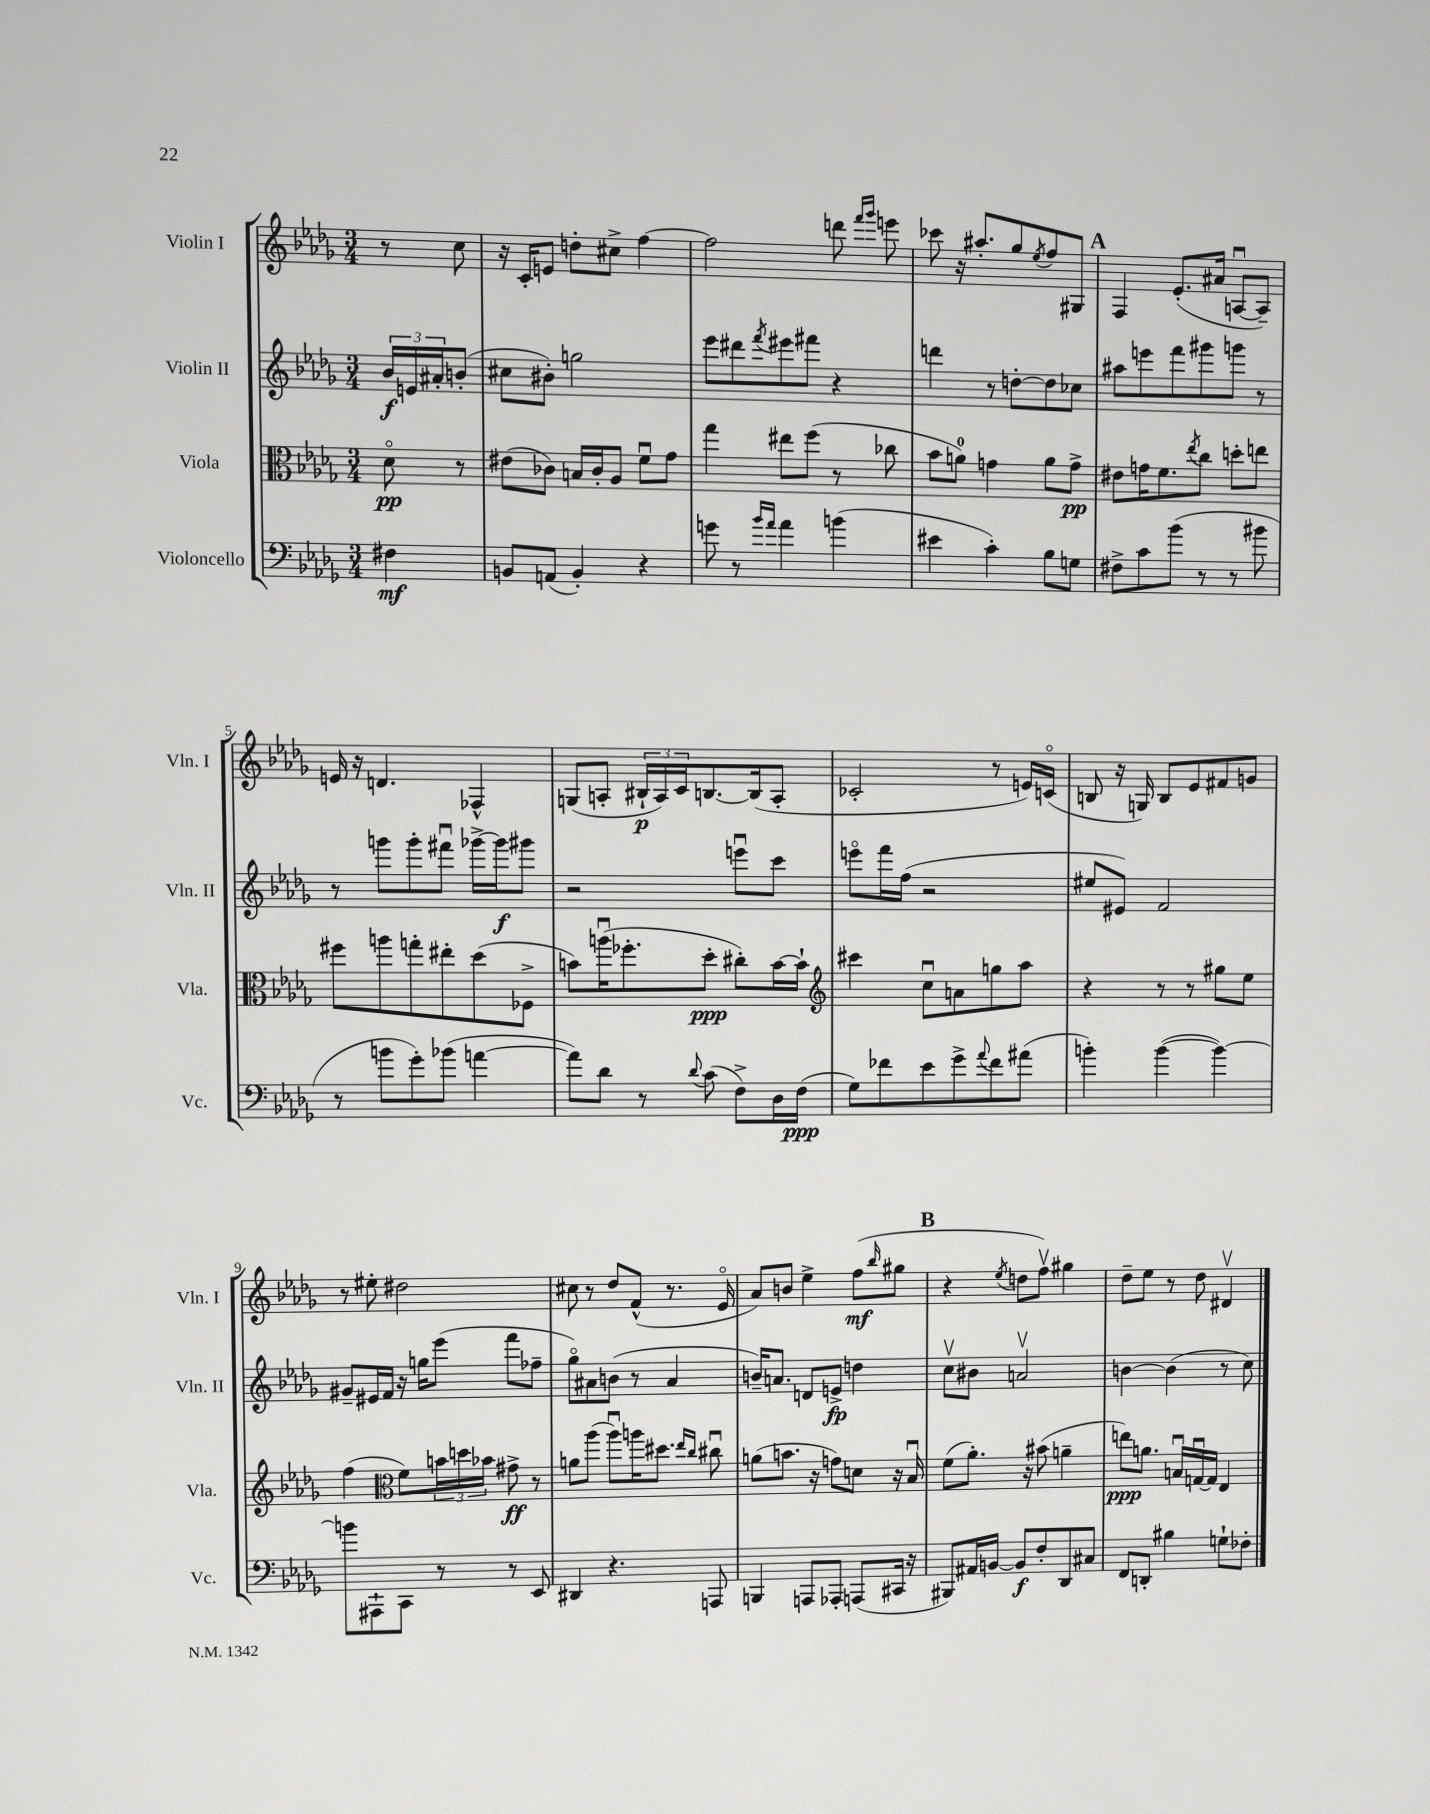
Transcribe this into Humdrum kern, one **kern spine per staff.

**kern	**kern	**kern	**kern
*staff4	*staff3	*staff2	*staff1
*clefF4	*clefC3	*clefG2	*clefG2
*k[b-e-a-d-g-]	*k[b-e-a-d-g-]	*k[b-e-a-d-g-]	*k[b-e-a-d-g-]
*M3/4	*M3/4	*M3/4	*M3/4
4F#	8d-o	24b-	8r
.	.	24e	.
.	.	24a#'	.
.	8r	(8b'	8cc
=	=	=	=
8BB	(8e#	8cc#	16r
.	.	.	16c'
(8AA	8c-)	8b#')	8e
4BB')	16B	2gg	8dd'
.	16c-'	.	.
.	8A-	.	8cc#^
4r	8fu	.	[4ff
.	8g-	.	.
=	=	=	=
8g	4gg-	8eee-	2ff]
8r	.	8ddd#	.
16qqb-	.	.	.
16qqa-	.	8qfff	.
4a-	8ee#	8eee#	.
.	(8ff	8fff#	.
(4b	8r	4r	8ddd
.	.	.	16qqfff
.	.	.	16qqggg-
.	8cc-	.	8eee
=	=	=	=
4e#	8b-	4ddd	8ccc-
.	8a)	.	16r
.	.	.	8.aa#'
4c')	4g	8r	.
.	.	[8dd'	8gg-
.	.	.	8qee-
8B-	8a	8dd]	8ff
8G	8g^	8cc-	8G#
=	=	=	=
8F#^	8e#	8aa#	4F
8c	16g	8eee	.
.	8.f	.	.
(8b-	.	8fff	(8.e-'
.	8qee-	.	.
8r	8cc	8ggg#	.
.	.	.	16a#
8r	8dd'	8ggg	[8Au
8b#	8ee	8r	8A~])
=	=	=	=
8r	8ff#	8r	16e
.	.	.	16r
8b	8aa	8ggg	4.d
8g-')	8gg'	8ggg'	.
(8b-	8ee#'	8fff#u	.
[4a	(8dd-	[16ggg-^	4F-^^
.	.	16ggg-]	.
.	8F-^	8ggg#	.
=	=	=	=
8a])	8b)	2r	(8G
8d-	(16aau	.	8A'
.	8.ff-'	.	.
8r	.	.	24B#`
.	.	.	24A)
.	.	.	24c
8qqd-	.	.	.
(8c	8dd-'	.	[8.B
8F^)	8cc#')	8eeeu	.
.	.	.	(16B]
16D-	[16b	8ccc	8A'
(16F	16b`]	.	.
=	=	=	=
*	*clefG2	*	*
8G-)	4ccc#	8eeeo	2c-'
8f-	.	16fff	.
.	.	(16ff	.
8e-	8ccu	2r	.
8g-^	8a	.	.
8qqa-	.	.	.
8f-	8gg	.	8r
(8a#	8aa-	.	16e)
.	.	.	(16co
=	=	=	=
4b')	4r	8ee#	8B
.	.	8e#)	16r
.	.	.	16G)
([4b	8r	2f	8B
.	8r	.	8e-
4b_)	8gg#	.	8f#
.	8ee-	.	8g
=	=	=	=
8b]	(4ff	8g#~	8r
8AAA#`	.	16e#	8ee#'
.	.	16f	.
*	*clefC3	*	*
8CC	8f)	16r	2dd#
.	.	16gg	.
8r	24b	(8eee-	.
.	24dd	.	.
.	24b-	.	.
8r	8g#^	8fff	.
8EE-	8r	8ff-~	.
=	=	=	=
4DD#	8a	8gg-o)	8cc#
.	(8aa-	8a#	8r
4.r	8aa-u)	(8b	8dd-
.	16aa	8r	(8f^^
.	8.dd#	.	.
.	.	4a#	8.r
.	16qqee-	.	.
.	16qqcc	.	.
8AAA	8cc#u	.	.
.	.	.	16e-o
=	=	=	=
4BBB	(8a	16b~)	8a-)
.	.	8.a	.
.	8.b	.	8b
8AAA	.	8d	4ee-^
.	16r	.	.
8AAA-'	8g)	8e^	.
(8AAA	8d	4dd	(8ff
.	.	.	16qqbb-
16CC#	16r	.	8gg#
16r	16B-u	.	.
=	=	=	=
8BBB#)	(8f	8ccv	4r
16AA#	8.a-')	8b#	.
[16BB	.	.	.
.	.	.	8qee-
8BB]	.	2av	8dd
.	16r	.	.
8F'	(8b#	.	8ffv)
8DD-	4a~	.	4gg#
8C#	.	.	.
=	=	=	=
8FF	8ee)	[4b	8dd-~
8DD'	8.a	.	8ee-
4B#	.	(4b]	8r
.	16Bu	.	.
.	[16Gu	.	8dd-
.	16G]	.	.
8G`	4E-	8r	4d#v
8F-'	.	8cc)	.
==	==	==	==
*-	*-	*-	*-
